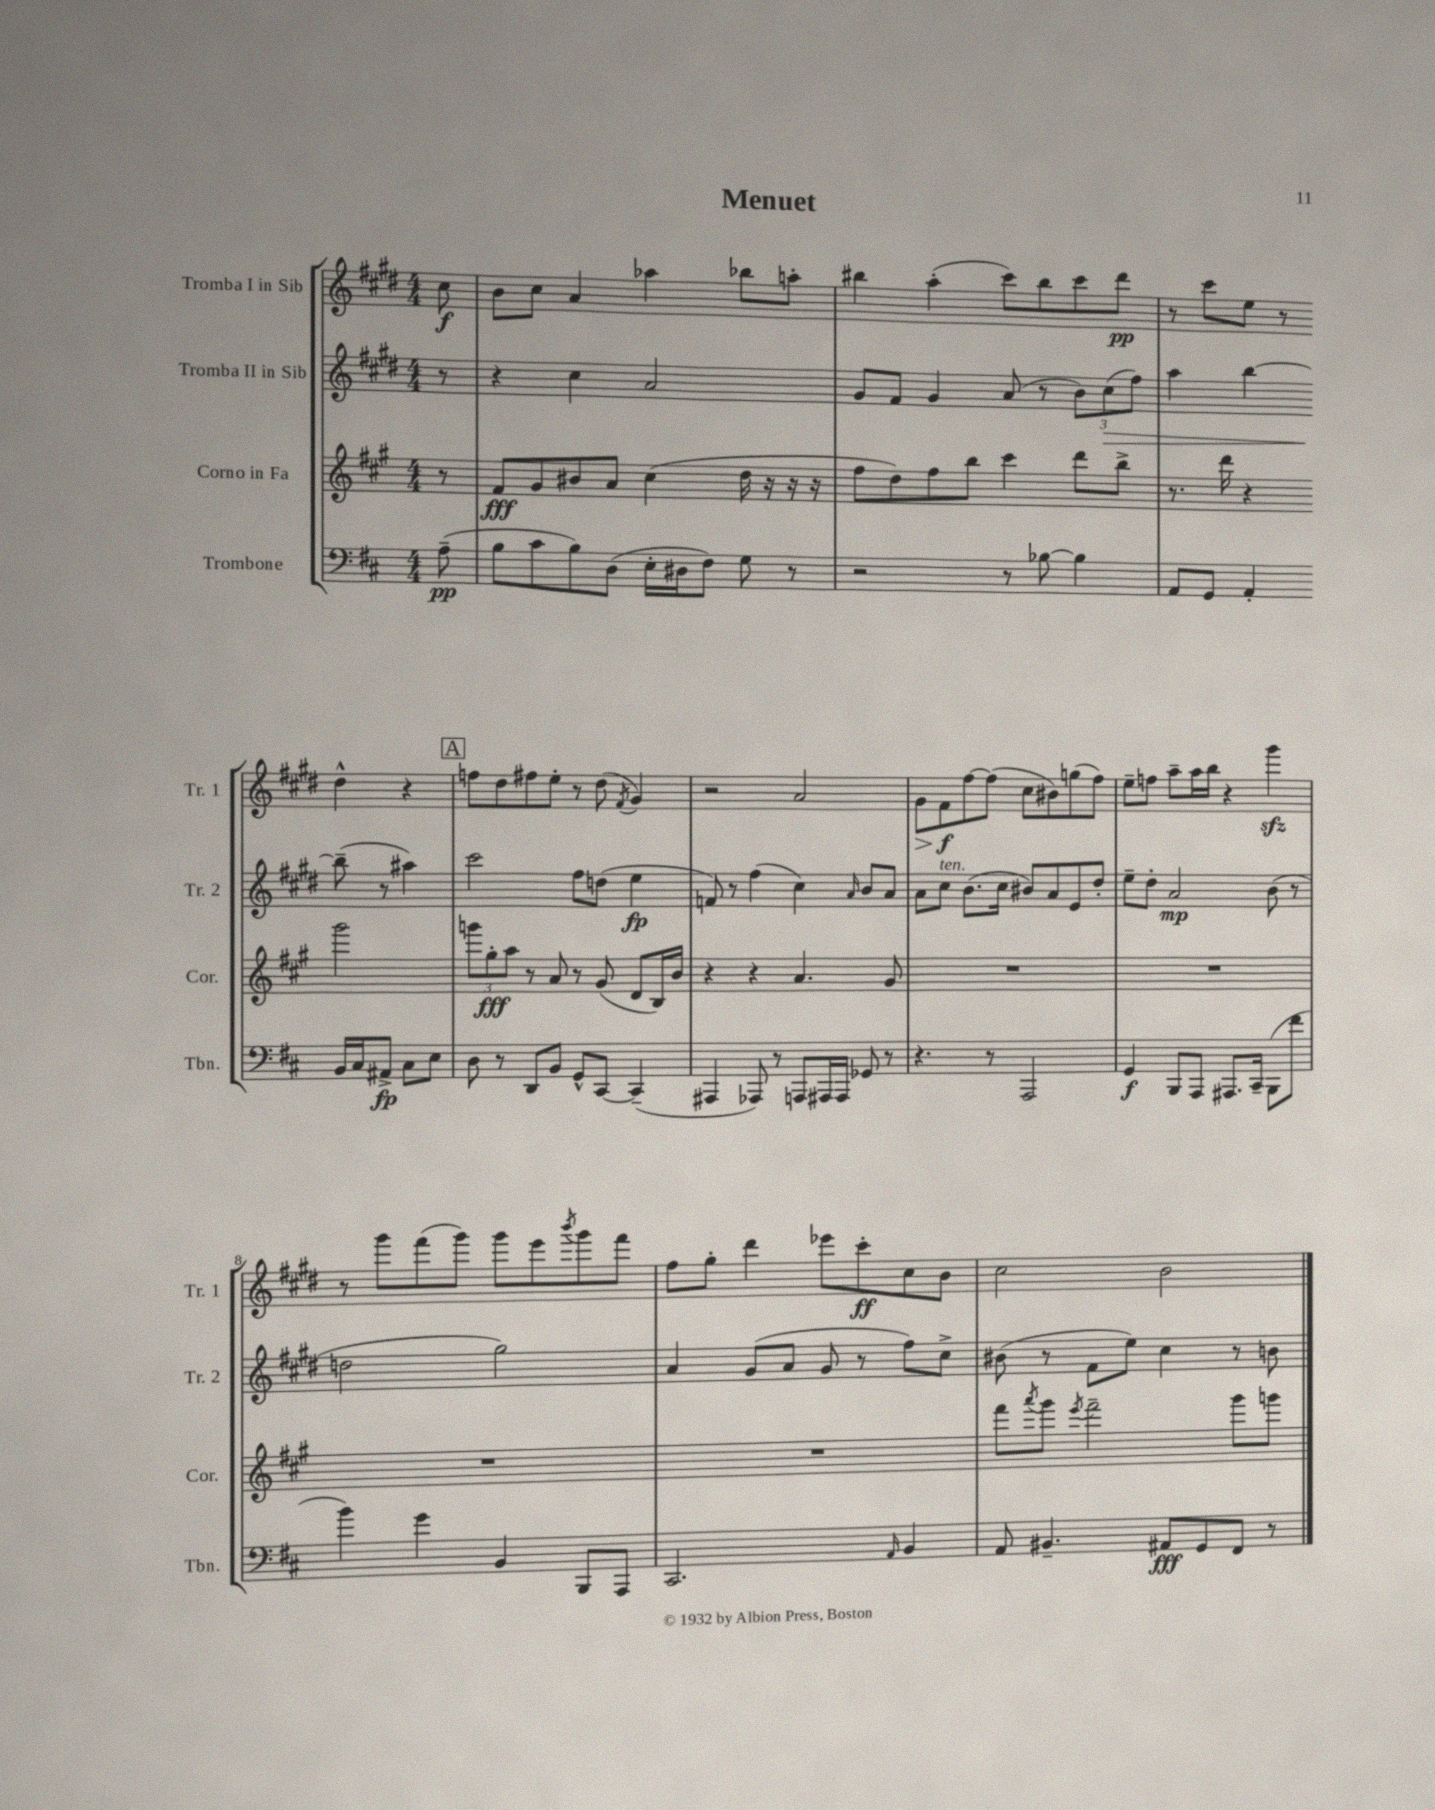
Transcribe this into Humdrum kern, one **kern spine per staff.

**kern	**kern	**kern	**kern
*staff4	*staff3	*staff2	*staff1
*clefF4	*clefG2	*clefG2	*clefG2
*k[f#c#]	*k[f#c#g#]	*k[f#c#g#d#]	*k[f#c#g#d#]
*M4/4	*M4/4	*M4/4	*M4/4
(8A~	8r	8r	8cc#
=	=	=	=
8B	8f#	4r	8b
8c#	8g#	.	8cc#
8B)	8b#	4cc#	4a
(8D	8a	.	.
16E'	(4cc#	2a	4aa-
16D#	.	.	.
8F#)	.	.	.
8G	16dd	.	8bb-
.	16r	.	.
8r	16r	.	8aa'
.	16r	.	.
=	=	=	=
2r	8ff#	8g#	4bb#
.	8dd)	8f#	.
.	8ff#	4g#	(4aa'
.	8bb	.	.
8r	4ccc#	(8a	8ccc#)
[8B-	.	8r	8bb#
4B-]	8ddd	12b)	8ccc#
.	.	(12cc#	.
.	8bb^	.	8ddd#
.	.	12ff#)	.
=	=	=	=
8AA	8.r	4aa	8r
8GG	.	.	8ccc#
.	16ddd	.	.
4AA'	4r	[4bb	8ee
.	.	.	8r
16BB	2ggg#	(8bb~]	4dd#^^
16C#	.	.	.
8AA#^	.	8r	.
8C#	.	4aa#)	4r
8E	.	.	.
=	=	=	=
8D	12ggg	2ccc#	8ff
.	12gg#'	.	.
8r	.	.	8dd#
.	12aa	.	.
8DD	8r	.	8ff#
8BB	8a	.	8ee'
8GG^^	8r	8ff#	8r
[8CC#	(8g#	(8dd	(8dd#
.	.	.	8qf#
(4CC#~]	8d	4ee	4g#)
.	16B)	.	.
.	16b	.	.
=	=	=	=
4AAA#	4r	8f)	2r
.	.	8r	.
8AAA-)	4r	(4ff#	.
8r	.	.	.
8AAA	4.a	4cc#)	2a
16AAA#	.	.	.
16AAA#	.	.	.
.	.	16qqa	.
8GG-	.	8b	.
8r	8g#	8a	.
=	=	=	=
4.r	1r	8a	8g#
.	.	8cc#	8f#
.	.	(8.b	[8ff#
8r	.	.	(8ff#]
.	.	16cc#	.
2AAA	.	8b#)	8cc#
.	.	8a	8b#)
.	.	8e	(8gg
.	.	8dd#'	8ff#)
=	=	=	=
4GG	1r	8ee~	8ee~
.	.	8dd#'	8ff
8BBB	.	2a	8aa~
8AAA	.	.	16aa
.	.	.	16bb
8.AAA#	.	.	4r
16CC#~	.	.	.
(8BBB	.	(8b	4ggg#
8f#	.	8r	.
=	=	=	=
4b)	1r	2dd	8r
.	.	.	8ggg#
4g	.	.	(8fff#
.	.	.	8ggg#)
4BB	.	2gg#)	8ggg#
.	.	.	8eee
.	.	.	8qbbb
8BBB	.	.	8ggg#
8AAA	.	.	8fff#
=	=	=	=
2.CC#	1r	4a	8ff#
.	.	.	8gg#'
.	.	(8g#	4ddd#
.	.	8a	.
.	.	8g#	8eee-
.	.	8r	8ccc#'
16qqAA	.	.	.
4BB	.	8ff#)	8cc#
.	.	8cc#^	8b
=	=	=	=
8AA	8fff#	(8b#	2cc#
.	8qaaa	.	.
4.BB#~	8ggg#	8r	.
.	8qeee	.	.
.	2fff#~	8f#	.
.	.	8ee)	.
8AA#	.	4cc#	2b
8GG	.	.	.
8FF#	8ggg#	8r	.
8r	8ggg	8b	.
==	==	==	==
*-	*-	*-	*-
